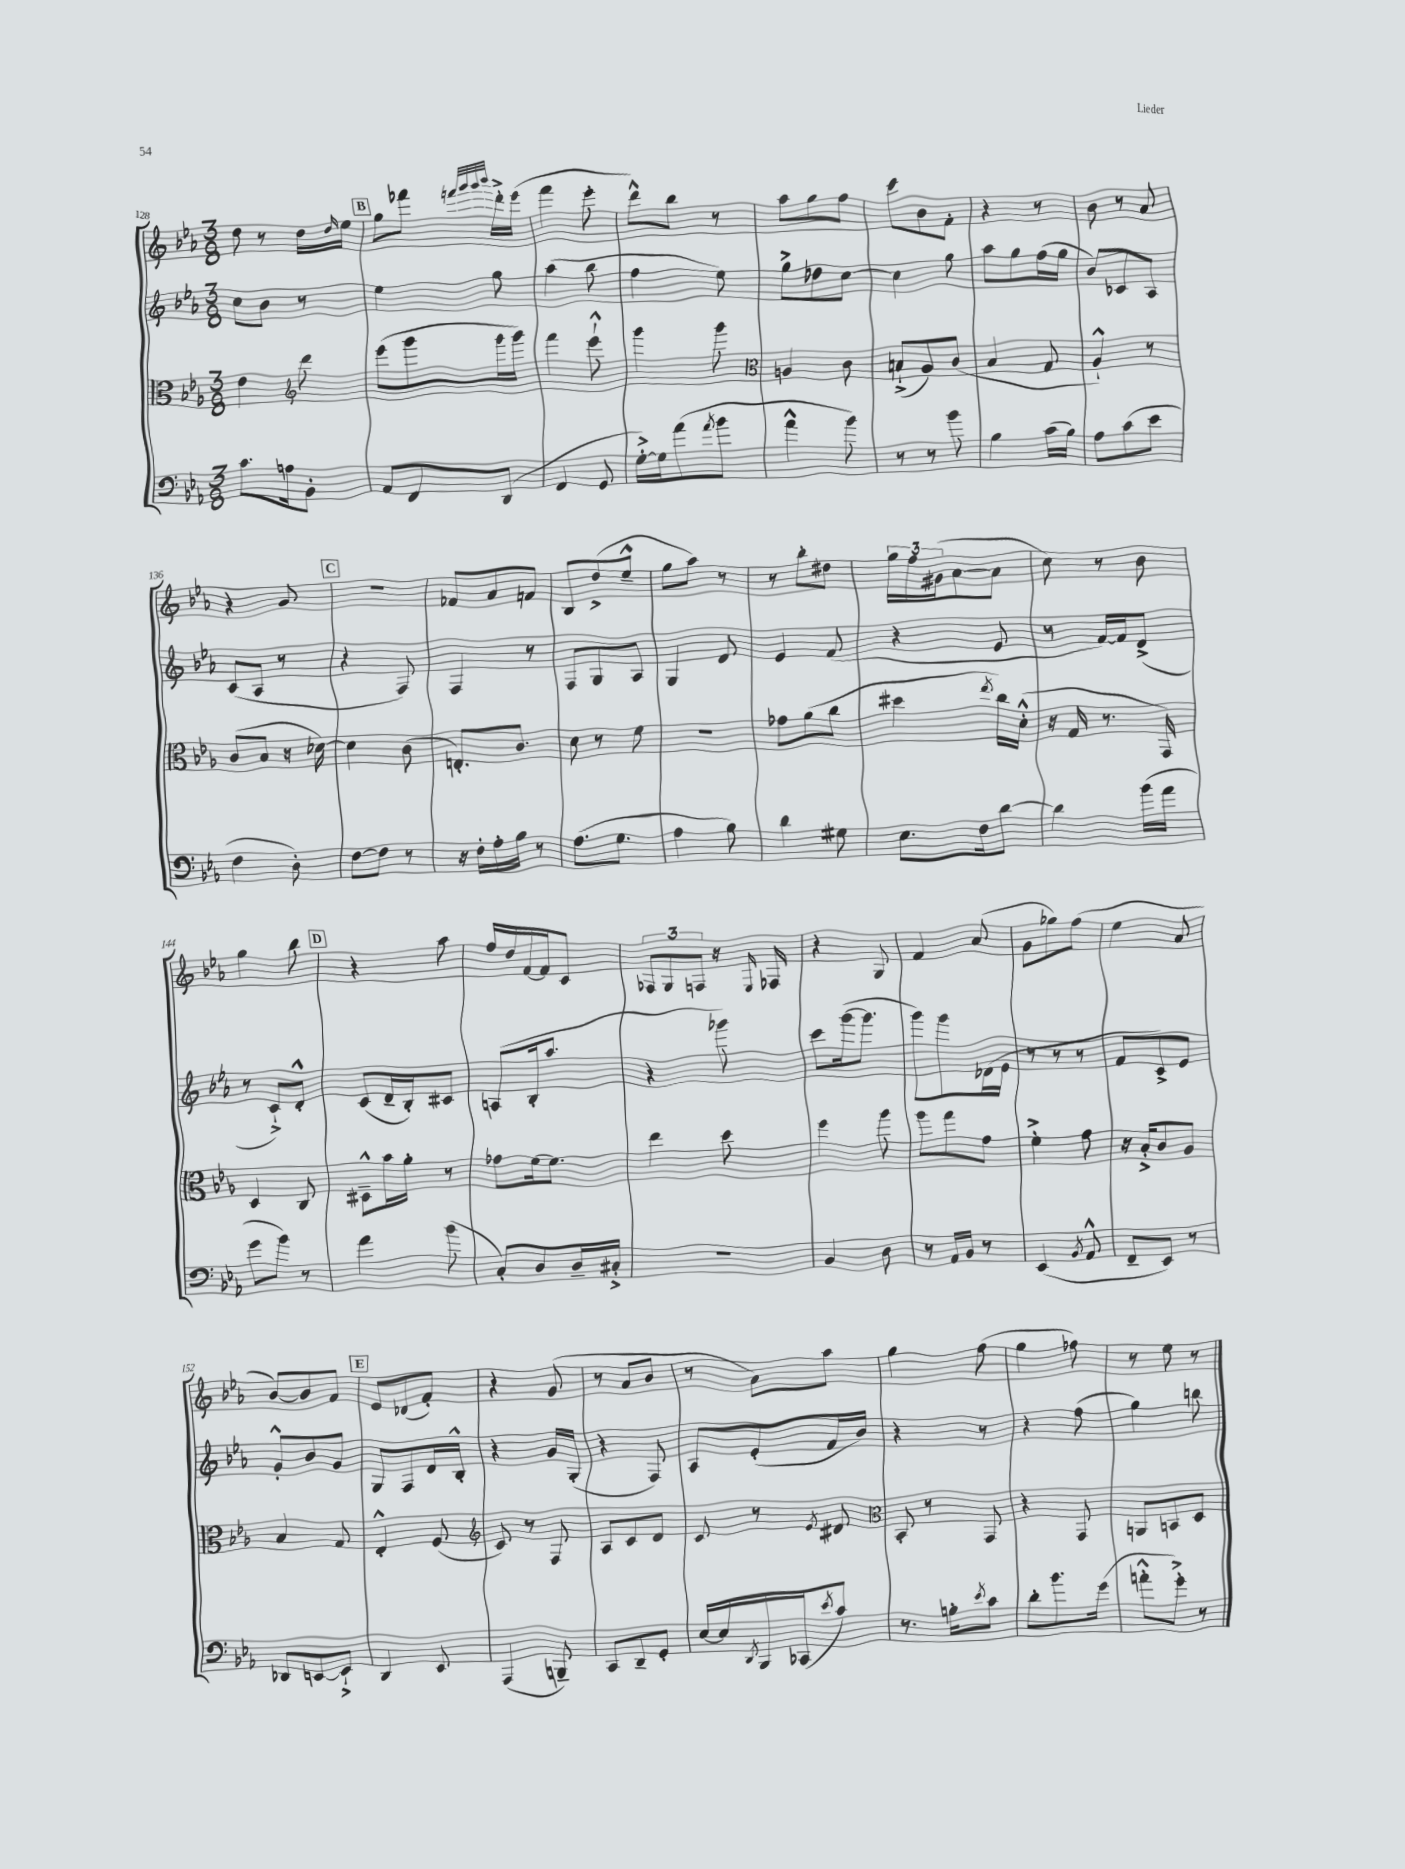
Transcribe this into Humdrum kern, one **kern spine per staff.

**kern	**kern	**kern	**kern
*part4	*part3	*part2	*part1
*staff4	*staff3	*staff2	*staff1
*clefF4	*clefC3	*clefG2	*clefG2
*k[b-e-a-]	*k[b-e-a-]	*k[b-e-a-]	*k[b-e-a-]
*M3/8	*M3/8	*M3/8	*M3/8
=128	=128	=128	=128
8.c\L	4e-\	8cc\L	8dd\
.	.	8b-\J	8r
16An\k	.	.	.
*	*clefG2	*	*
8BB-'\J	8ddd\	8r	16dd\LL
.	.	.	16qqdd/
.	.	.	16ee-\JJ
!!LO:REH:place=s1:t=B
=129	=129	=129	=129
8AA-/L	(8eee-\L	4ee-\	8gg\L
8FF/	8ggg\	.	8fff-X\J
.	.	.	32qqfffn/LLL
.	.	.	32qqggg/
.	.	.	32qqggg/
.	.	.	32qqbbb-/JJJ
(8DD/J	16ggg\L	8gg\	16ddd'^\LL
.	16ggg\JJ)	.	(16eee-\JJ
=130	=130	=130	=130
4FF/	4fff\	(4aa-\	4fff\
8GG/	8eee-`^^\	8bb-\	8eee-'\
=131	=131	=131	=131
[16G'^\LL)	4ggg\	4ff\	8ddd^^\L)
16G\J]	.	.	.
(8a-\	.	.	8bb-\J
8qa-/	.	.	.
8b-\J	8ggg\	8ee-\)	8r
=132	=132	=132	=132
*	*clefC3	*	*
4a-^^\	4An/	8gg^\L	8aa-\L
.	.	8dd-X\	8gg\
8b-\)	8c\	[8cc\J	8ff\J
=133	=133	=133	=133
8r	(8Bn`^/L	4cc\]	8ccc\L
8r	8A-/)	.	8b-\
8b-\	(8c/J	8gg\	8f'\J
=134	=134	=134	=134
4B-\	4B-/	8aa-\L	4r
.	.	8gg\	.
(16c\LL	8G/	(16ff\L	8r
16B-\JJ)	.	16gg\JJ	.
=135	=135	=135	=135
8A-\L	4A-`^^/)	8b-/L)	8b-\
(8c\	.	8c-X/	8r
8e-\J	8r	8A-/J	8a-/
!!LO:LB:g=z
=136	=136	=136	=136
4F\	(8c/L	(8c/L	4r
.	8B-/J	8A-/J	.
8D'\)	16r	8r	8g/
.	[16d-X\)	.	.
!!LO:REH:place=s1:t=C
=137	=137	=137	=137
[8F\L	4d-\]	4r	4.r
8F\J]	.	.	.
8r	(8c\	8F/)	.
=138	=138	=138	=138
16r	8.En'/L)	4F/	8f-X/L
16F'\LL	.	.	.
16A-'\	.	.	8a-/
16B-\JJ	8.c/J	.	.
8r	.	8r	8fn/J
=139	=139	=139	=139
(8.A-\L	8d\	8F/L	8B-/L
.	8r	8G/	(8dd^/
8.G\J	.	.	.
.	8f\	8A-/J	8ee-~^^/J
=140	=140	=140	=140
4A-\	4.r	4G/	8gg\L
.	.	.	8aa-\J)
8B-\)	.	8d/	8r
=141	=141	=141	=141
4d\	8g-X\L	4e-/	8r
.	(8a-\	.	8bb-'\L
8G#X\	8cc\J	(8f/	8dd#X\J
=142	=142	=142	=142
8.E-\L	4dd#X\	4r	24gg\LL
.	.	.	24ff\
.	.	.	(24g#X\J
.	.	.	[8a-\
16F\k	.	.	.
.	8qee-/	.	.
[8d\J	16cc\LL)	8e-/	8a-\J]
.	(16d'^^\JJ	.	.
=143	=143	=143	=143
4d\]	16r	8r	8cc\)
.	16G/	.	.
.	8.r	[16f/LL)	8r
.	.	16f/J]	.
(16b-\LL	.	(8d^/J	8b-\
16a-\JJ	16GG/)	.	.
!!LO:LB:g=z
=144	=144	=144	=144
8g\L	4D/	8r	4gg\
8b-\J)	.	8c`^/L)	.
8r	8C/	8d'^^/J	8bb-\
!!LO:REH:place=s1:t=D
=145	=145	=145	=145
4a-\	8D#X~^^\L	(8c/L	4r
.	16b-\L	16d~/L	.
.	16a-'\JJ	16B-'/J)	.
(8b-\	8r	8c#X/J	8aa-\
=146	=146	=146	=146
8C'/L)	8g-X\L	(8An/L	16ff/LL
.	.	.	16dd/
8D/	[16f\k	16B-'/k	[16f/
.	8.f\J]	8.aa-/J	16f/J]
16D~/L	.	.	8c/J
16C#X'^/JJ	.	.	.
=147	=147	=147	=147
4.r	4ee-\	4r	12F-X/L
.	.	.	12G/
.	.	.	12Fn/J
.	8dd\	8ggg-X\)	16r
.	.	.	16qqE-/
.	.	.	16F-X/
=148	=148	=148	=148
4BB-/	4ff\	8ccc\L	4r
.	.	([16ggg\k	.
.	.	8.ggg\J]	.
8D\	8aa-\	.	8G/
=149	=149	=149	=149
8r	8aa-\L	8ggg\L)	4f/
16AA-/LL	8gg\	8ggg\	.
16BB-/JJ	.	.	.
8r	8g\J	(16d-X\L	(8a-/
.	.	16e-\JJ	.
=150	=150	=150	=150
(4EE-/	4f'^\	8r	8g\L
.	.	8r	8gg-X\)
8qBB-/	.	.	.
8AA-^^/	8g\	8r	(8ff\J
=151	=151	=151	=151
8FF~/L	16r	8f/L	4ee-\
.	16B-'^/KL	.	.
8EE-/J)	8c/	8c^/)	.
8r	8A-/J	8e-/J	8a-/
!!LO:LB:g=z
=152	=152	=152	=152
8DD-X/L	4B-/	8g'^^/L	[8b-/L)
[8EEn/	.	8b-/	8b-/]
8EE`^/J]	8G/	8g/J	8f/J
!!LO:REH:place=s1:t=E
=153	=153	=153	=153
4DD/	4E-'^^/	8G/L	8e-/L
.	.	8F/	(8d-X/
8EE-/	(8F/	16d/L	8f'/J)
.	.	16B-'^^/JJ	.
=154	=154	=154	=154
*	*clefG2	*	*
(4AAA-/	8c/)	4r	4r
.	8r	.	.
8BBBn~/)	8F/	16g/LL	(8g/
.	.	(16G'/JJ	.
=155	=155	=155	=155
8CC/L	8A-/L	4r	8r
8DD~/	8c/	.	8a-/L
8GG'/J	8d/J	8F/)	8b-/J
=156	=156	=156	=156
[16E-/LL	8c/	8A-/L	8r
16E-/]	.	.	.
8qDD/	.	.	.
16BBB-/	8r	(8e-'/	8a-\L)
(16CC-X/J	.	.	.
8qe-/	8qe-/	.	.
8c/J)	8d#X/	16f/L	8aa-\J
.	.	16b-/JJ)	.
=157	=157	=157	=157
*	*clefC3	*	*
8.r	8BB-'/	4r	4gg\
.	8r	.	.
16Bn'\KL	.	.	.
8qe-/	.	.	.
8c\J	8GG/	8r	(8ff\
=158	=158	=158	=158
8d'\L	4r	4r	4gg\
8.b-\	.	.	.
.	8GG/	(8ff\	8ff-X\)
(16g\Jk	.	.	.
=159	=159	=159	=159
8an'^^\L	8AAn/L	4gg\)	8r
8g'^\J)	8BBn/	.	8ee-\
8r	8D/J	8bbn\	8r
==	==	==	==
*-	*-	*-	*-
